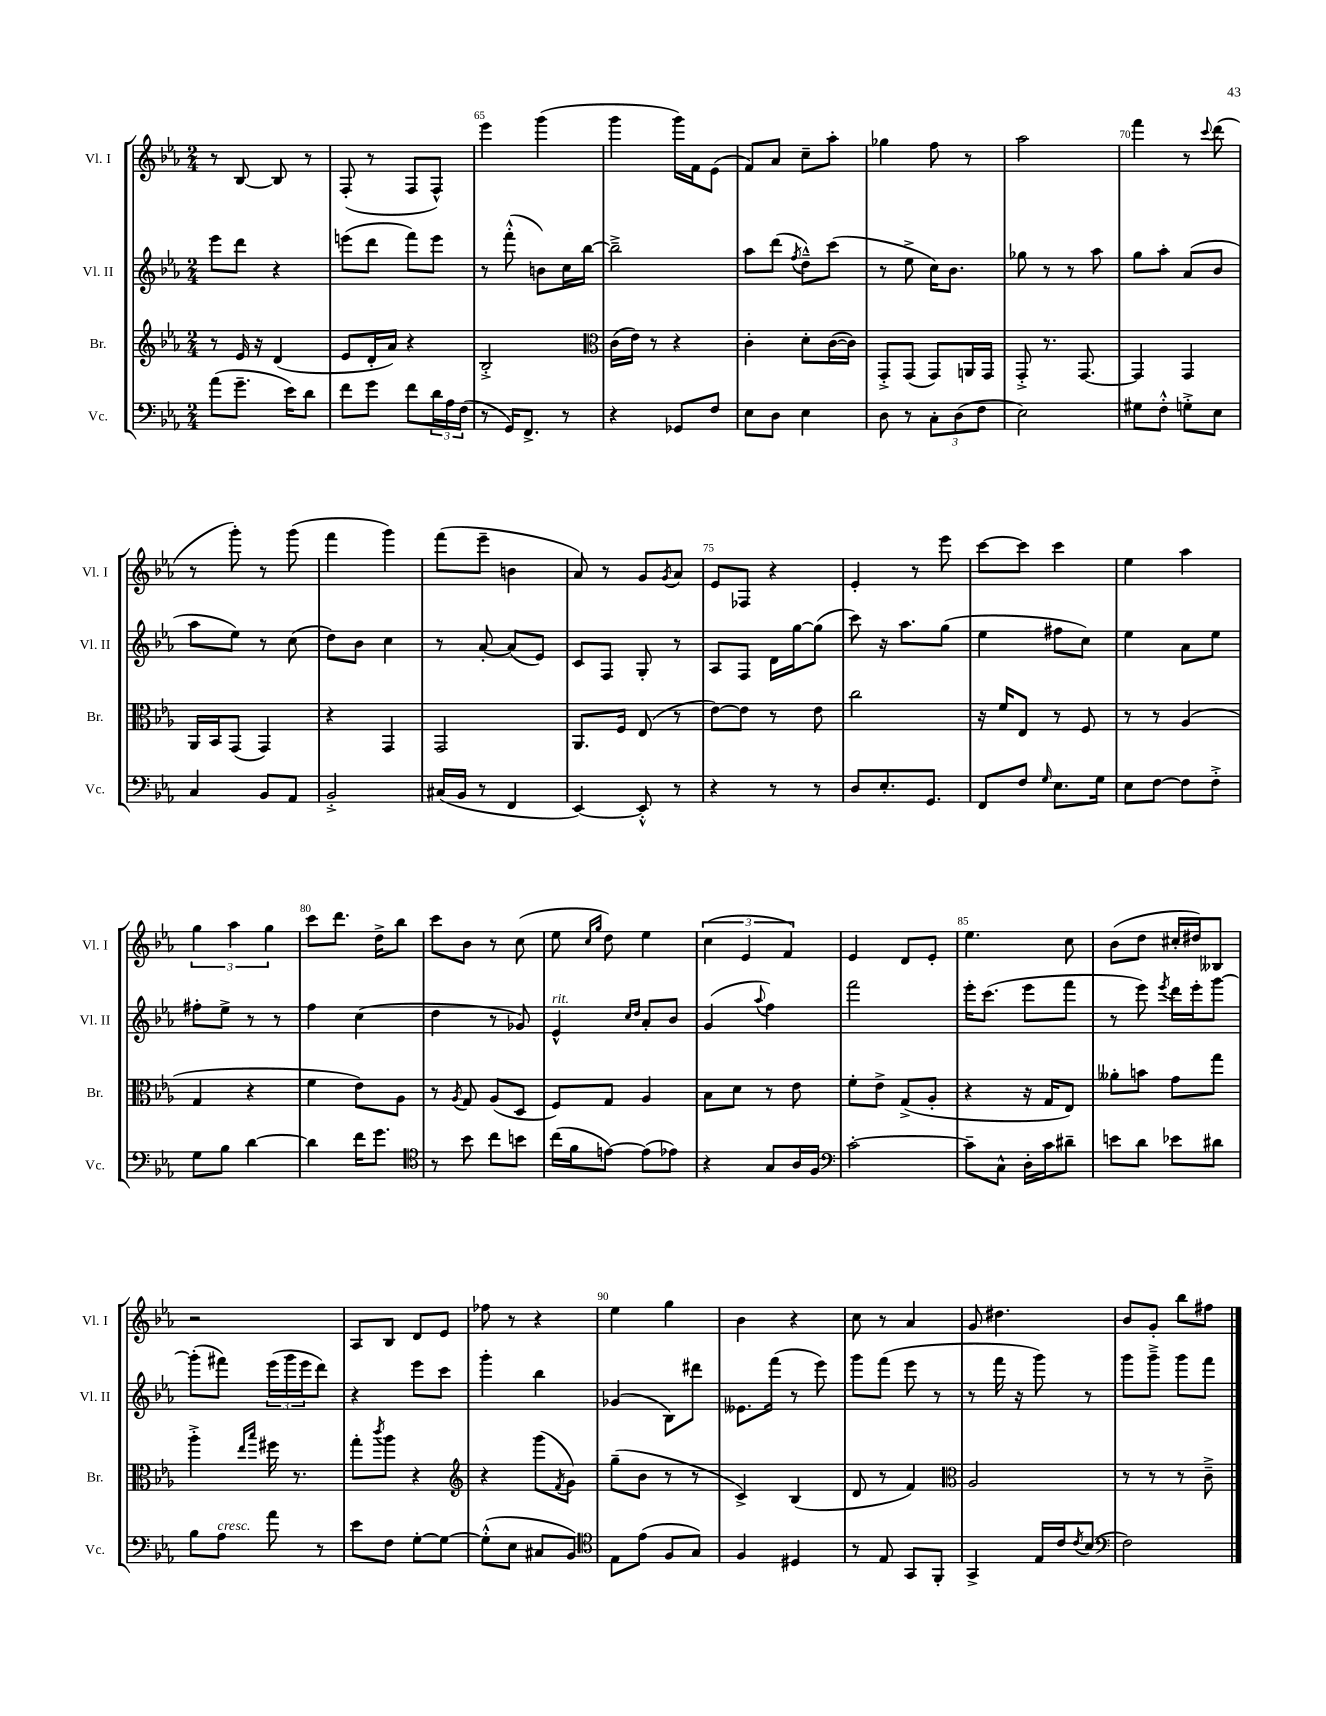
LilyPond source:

<<
\new StaffGroup <<
\new Staff = "s0" \with { instrumentName = "Vl. I" shortInstrumentName = "Vl. I" } {
    \clef treble \key ees \major \numericTimeSignature \time 2/4
    r8 bes8~ bes8 r8 |
    f8-.( r8 f8 f8-^) |
    ees'''4 g'''4( |
    g'''4 g'''16) f'16 ees'8( |
    f'8) aes'8 c''8-- aes''8-. |
    ges''4 f''8 r8 |
    aes''2 |
    f'''4 r8 \appoggiatura { c'''8 } d'''8( |
    r8 g'''8-.) r8 g'''8( |
    f'''4 g'''4) |
    f'''8( ees'''8-- b'4 |
    aes'8) r8 g'8 \acciaccatura { g'8 } aes'8 |
    ees'8 fes8 r4 |
    ees'4-. r8 ees'''8 |
    c'''8~ c'''8 c'''4 |
    ees''4 aes''4 |
    \tuplet 3/2 { g''4 aes''4 g''4 } |
    c'''8 d'''8. d''16-> bes''8 |
    c'''8 bes'8 r8 c''8( |
    ees''8 \grace { c''16 g''16 } d''8) ees''4 |
    \tuplet 3/2 { c''4( ees'4 f'4) } |
    ees'4 d'8 ees'8-. |
    ees''4. c''8 |
    bes'8( d''8 cis''16-. dis''16) beses8 |
    r2 |
    aes8 bes8 d'8 ees'8 |
    fes''8 r8 r4 |
    ees''4 g''4 |
    bes'4 r4 |
    c''8 r8 aes'4 |
    g'8 dis''4. |
    bes'8 g'8-. bes''8 fis''8 \bar "|." |
}
\new Staff = "s1" \with { instrumentName = "Vl. II" shortInstrumentName = "Vl. II" } {
    \clef treble \key ees \major \numericTimeSignature \time 2/4
    ees'''8 d'''8 r4 |
    e'''8( d'''8 f'''8) e'''8 |
    r8 f'''8-.-^( b'8) c''16 bes''16~ |
    bes''2---> |
    aes''8 d'''8( \acciaccatura { f''8 } d''8---^) c'''8( |
    r8 ees''8-> c''16) bes'8. |
    ges''8 r8 r8 aes''8 |
    g''8 aes''8-. aes'8( bes'8 |
    aes''8 ees''8) r8 c''8( |
    d''8) bes'8 c''4 |
    r8 aes'8~-. aes'8( ees'8) |
    c'8 f8 g8-. r8 |
    aes8 f8 d'16 g''16~ g''8( |
    c'''8) r16 aes''8. g''8( |
    ees''4 fis''8 c''8) |
    ees''4 aes'8 ees''8 |
    fis''8-. ees''8-> r8 r8 |
    f''4 c''4( |
    d''4 r8 ges'8) |
    ees'4-^^\markup { \italic "rit." } \grace { c''16 d''16 } aes'8-. bes'8 |
    g'4( \appoggiatura { aes''8 } f''4) |
    f'''2 |
    ees'''16-. c'''8.( ees'''8 f'''8 |
    r8 ees'''8) \acciaccatura { ees'''8 } d'''16 ees'''16-. g'''8~ |
    g'''8-.( fis'''8) \tuplet 3/2 { ees'''16( g'''16 ees'''16 } d'''8) |
    r4 ees'''8 c'''8 |
    g'''4-. bes''4 |
    ges'4( bes8) dis'''8 |
    eeses'8. f'''16( r8 ees'''8) |
    g'''8 f'''8( ees'''8 r8 |
    r8 f'''16 r16 g'''8) r8 |
    g'''8 g'''8---> g'''8 f'''8 \bar "|." |
}
\new Staff = "s2" \with { instrumentName = "Br." shortInstrumentName = "Br." } {
    \clef treble \key ees \major \numericTimeSignature \time 2/4
    r8 ees'16 r16 d'4( |
    ees'8 d'16-. aes'16) r4 |
    bes2-.-> |
    \clef alto c'16( ees'16) r8 r4 |
    c'4-. d'8-. c'16~( c'16) |
    g,8-.-> g,8( g,8) a,16 g,16 |
    g,8-.-> r8. g,8.~ |
    g,4 g,4 |
    aes,16 bes,16 g,8( g,4) |
    r4 g,4 |
    g,2 |
    aes,8. f16 ees8( r8 |
    ees'8~) ees'8 r8 ees'8 |
    c''2 |
    r16 f'16 ees8 r8 f8 |
    r8 r8 aes4( |
    g4 r4 |
    f'4 ees'8) aes8 |
    r8 \acciaccatura { aes8 } g8 aes8( d8 |
    f8) g8 aes4 |
    bes8 d'8 r8 ees'8 |
    f'8-. ees'8-> g8->( aes8-. |
    r4 r16 g16 ees8) |
    aeses'8-. b'8 g'8 g''8 |
    aes''4-.-> \grace { ees''16 bes''16 } fis''16 r8. |
    g''8-. \acciaccatura { c'''8 } aes''8 r4 |
    \clef treble r4 g'''8( \acciaccatura { f'8 } g'8) |
    g''8--( bes'8 r8 r8 |
    c'4->) bes4( |
    d'8 r8 f'4) |
    \clef alto aes2 |
    r8 r8 r8 c'8---> \bar "|." |
}
\new Staff = "s3" \with { instrumentName = "Vc." shortInstrumentName = "Vc." } {
    \clef bass \key ees \major \numericTimeSignature \time 2/4
    aes'8( g'8.-- ees'16) d'8 |
    f'8 g'8 f'8 \tuplet 3/2 { d'16 aes16 f16( } |
    r8 g,16) f,8.-> r8 |
    r4 ges,8 f8 |
    ees8 d8 ees4 |
    d8 r8 \tuplet 3/2 { c8-. d8( f8 } |
    ees2) |
    gis8 f8-.-^ g8-.-> ees8 |
    c4 bes,8 aes,8 |
    bes,2-.-> |
    cis16( bes,16 r8 f,4 |
    ees,4~) ees,8-.-^ r8 |
    r4 r8 r8 |
    d8 ees8.-. g,8. |
    f,8 f8 \grace { g16 } ees8. g16 |
    ees8 f8~ f8 f8-.-> |
    g8 bes8 d'4~ |
    d'4 f'16 g'8. |
    \clef tenor r8 bes'8 c''8 b'8 |
    c''16( f'16 e'8~) e'8( ees'8) |
    r4 g8 aes16 f16 |
    \clef bass c'2~-. |
    c'8-- c8-^ d16-. c'16 dis'8-- |
    e'8 d'8 ees'8 dis'8 |
    bes8 aes8^\markup { \italic "cresc." } aes'8 r8 |
    ees'8 f8 g8~-. g8~ |
    g8-.-^( ees8 cis8 bes,8) |
    \clef tenor ees8 ees'8( f8 g8) |
    f4 dis4 |
    r8 ees8 g,8 f,8-. |
    g,4-> ees16 c'16 \acciaccatura { c'8 } bes8( |
    \clef bass f2) \bar "|." |
}
>>
>>
\layout { \context { \Score currentBarNumber = #63 \override BarNumber.break-visibility = ##(#f #t #t) barNumberVisibility = #(every-nth-bar-number-visible 5) } }
